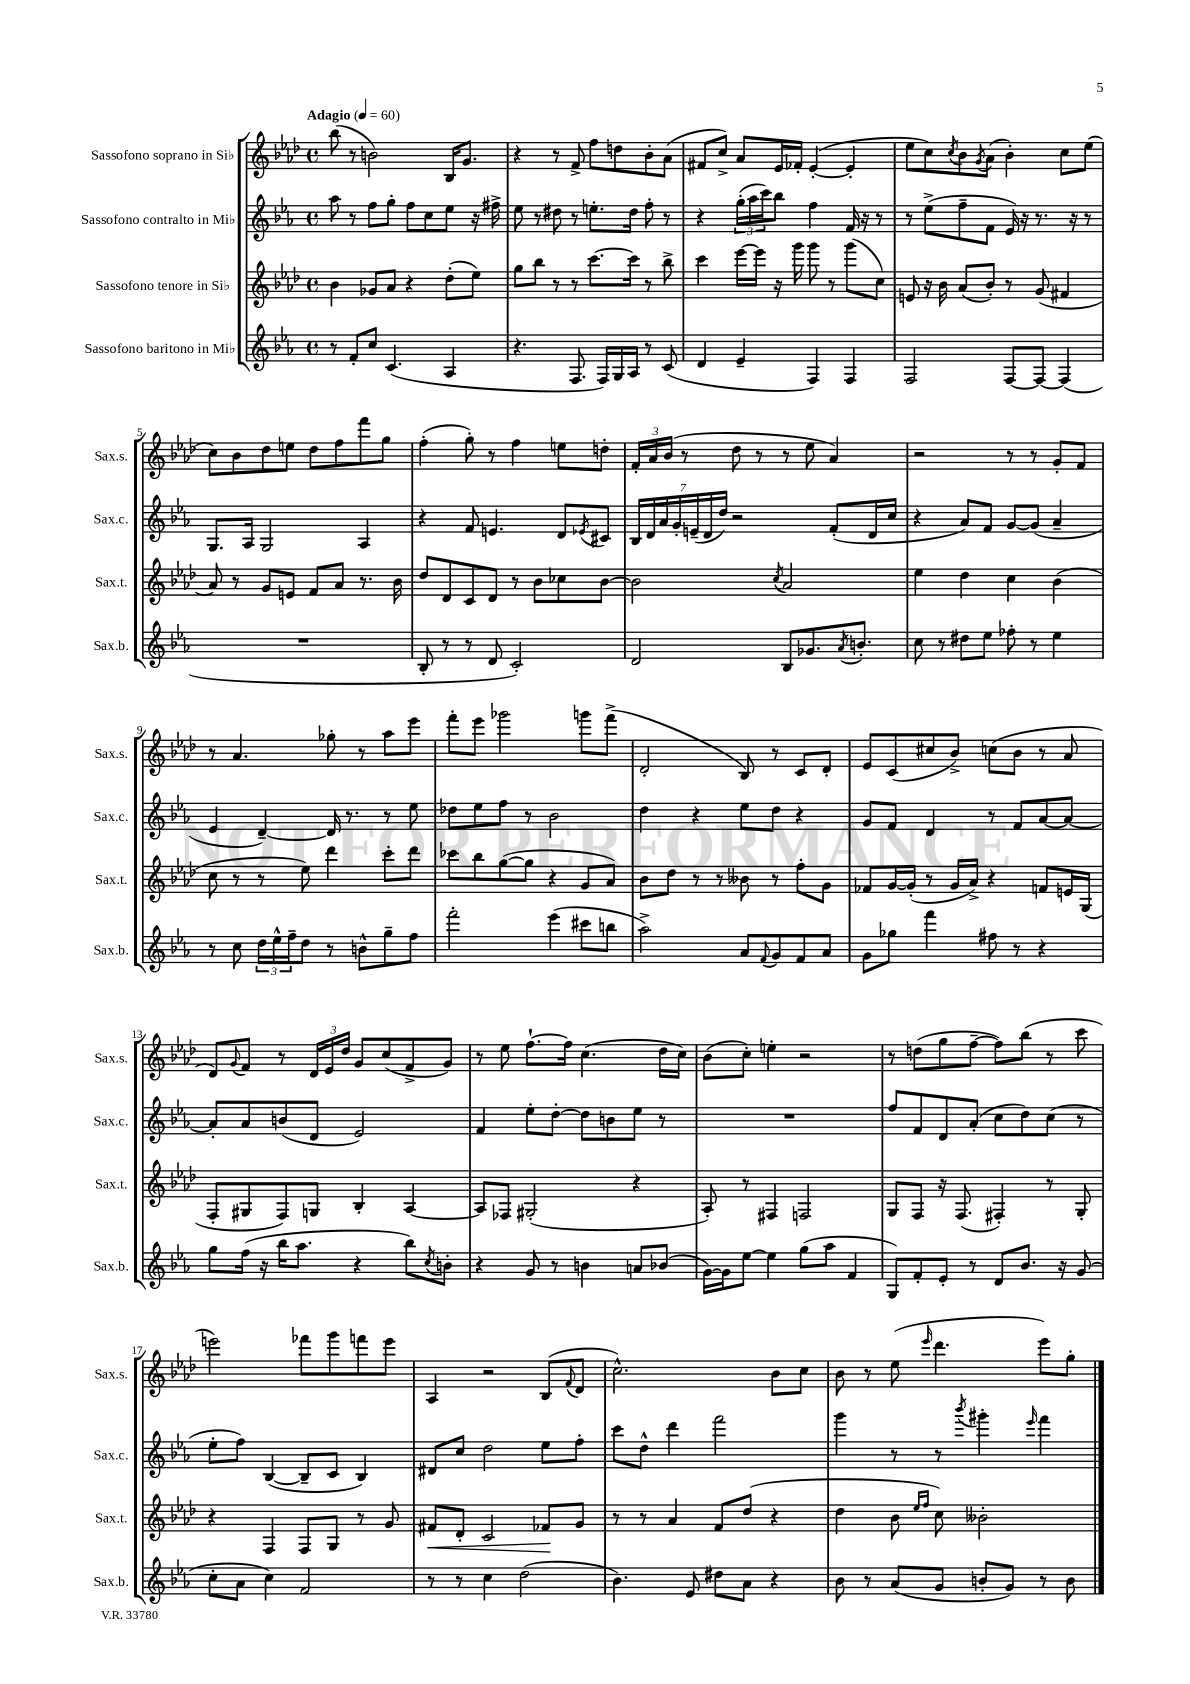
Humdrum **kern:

**kern	**kern	**dynam	**kern	**kern
*part4	*part3	*part3	*part2	*part1
*staff4	*staff3	*staff3	*staff2	*staff1
*I"Sassofono baritono in Mi♭	*I"Sassofono tenore in Si♭	*	*I"Sassofono contralto in Mi♭	*I"Sassofono soprano in Si♭
*I'Sax.b.	*I'Sax.t.	*	*I'Sax.c.	*I'Sax.s.
*clefG2	*clefG2	*	*clefG2	*clefG2
*k[b-e-a-]	*k[b-e-a-d-]	*	*k[b-e-a-]	*k[b-e-a-d-]
*M4/4	*M4/4	*	*M4/4	*M4/4
*met(c)	*met(c)	*	*met(c)	*met(c)
*MM60	*MM60	*	*MM60	*MM60
=1	=1	=1	=1	=1
!	!	!	!	!LO:TX:a:B:t=Adagio
8r	4b-\	.	8aa-\	(8bb-\
8f'/L	.	.	8r	8r
8cc/J	8g-X/L	.	8ff\L	2bn\)
(4.c/	8a-/J	.	8gg'\J	.
.	4r	.	8ff\L	.
.	.	.	8cc\	.
4A-/	(8dd-'\L	.	8ee-\J	16B-/KL
.	.	.	.	8.g/J
.	8ee-\J)	.	16r	.
.	.	.	16ff#X^\	.
=2	=2	=2	=2	=2
4.r	8gg\L	.	8ee-\	4r
.	8bb-\J	.	8r	.
.	8r	.	8dd#X\	8r
8.F/	8r	.	8r	8f^/
.	[8.ccc\L	.	8.een'\L	8ff\L
16F/LL)	.	.	.	.
16G/	.	.	.	8ddn\
16A-/JJ	16ccc\Jk]	.	16dd#\Jk	.
8r	8r	.	8ff'\	8b-'\
(8c/	8bb-^\	.	8r	(8a-\J
=3	=3	=3	=3	=3
4d/	4ccc\	.	4r	8f#X/L
.	.	.	.	8cc^/J)
4e-~/	[16eee-\LL	.	(24gg'\LL	8a-/L
.	.	.	24aa-\	.
.	16eee-\JJ]	.	.	.
.	.	.	24ccc\J)	.
.	16r	.	8bb-\J	16e-/L
.	16ggg\	.	.	16f-X'/JJ
4F/)	8ggg\	.	4ff\	([4e-'/
.	8r	.	.	.
4F/	(8ggg\L	.	16f/	4e-'/]
.	.	.	16r	.
.	8cc\J)	.	8r	.
=4	=4	=4	=4	=4
2F/	8en/	.	8r	8ee-\L
.	16r	.	(8ee-^\L	8cc\)
.	16b-\	.	.	.
.	.	.	.	8qcc/
.	(8a-/L	.	8ff~\	8b-\
.	.	.	.	8qg/
.	8b-'/J)	.	8f\J	(8a-\J
[8F/L	8r	.	16e-/)	4b-'\)
.	.	.	16r	.
8F/J_	(8g/	.	8.r	.
(4F/]	4f#X/	.	.	8cc\L
.	.	.	16r	.
.	.	.	8r	(8ee-\J
!!LO:LB:g=z
=5	=5	=5	=5	=5
1r	8a-/)	.	8.G/L	8cc\L)
.	8r	.	.	8b-\
.	.	.	16A-/Jk	.
.	8g/L	.	2G/	8dd-\
.	8en/J	.	.	8een\J
.	8f/L	.	.	8dd-\L
.	8a-/J	.	.	8ff\
.	8.r	.	4A-/	8fff\
.	.	.	.	8gg\J
.	16b-\	.	.	.
=6	=6	=6	=6	=6
8B-'/	8dd-/L	.	4r	(4ff'\
8r	8d-/	.	.	.
8r	8c/	.	8f/	8gg'\)
8d/	8d-/J	.	4.en/	8r
2c'/)	8r	.	.	4ff\
.	8b-\L	.	.	.
.	8cc-X\	.	8d/L	8een\L
.	.	.	8qe-X/	.
.	[8b-\J	.	8c#X/J	8ddn'\J
=7	=7	=7	=7	=7
2d/	2b-\]	.	28B-/LL	24f'/LL
.	.	.	28d/	.
.	.	.	.	24a-/
.	.	.	28a-/	.
.	.	.	.	(24b-/JJ
.	.	.	28g'/	.
.	.	.	.	8r
.	.	.	(28en~/	.
.	.	.	28d/	.
.	.	.	28dd/JJ)	.
.	.	.	2r	8dd-\
.	.	.	.	8r
.	8qcc/	.	.	.
8B-/L	2a-/	.	.	8r
8.g-X/	.	.	.	8ee-\
.	.	.	(8f'/L	4a-/)
8qa-/	.	.	.	.
8.bn'/J	.	.	.	.
.	.	.	16d/L	.
.	.	.	16cc/JJ	.
=8	=8	=8	=8	=8
8cc\	4ee-\	.	4r	2r
8r	.	.	.	.
8dd#X\L	4dd-\	.	8a-/L)	.
8ee-\J	.	.	8f/J	.
8ff-X'\	4cc\	.	[8g/L	8r
8r	.	.	(8g/J]	8r
4ee-\	(4b-\	.	4a-~/	8g'/L
.	.	.	.	8f/J
!!LO:LB:g=z
=9	=9	=9	=9	=9
8r	8cc\	.	4e-/	8r
8cc\	8r	.	.	4.a-/
24dd\LL	8r	.	[4d~/)	.
24ee-^^\	.	.	.	.
24ff~\J	.	.	.	.
8dd\J	8ee-\)	.	.	.
8r	4ddd-\	.	16d/]	8gg-X'\
.	.	.	8.r	.
8bn^^\L	.	.	.	8r
8gg~\	8ccc'\L	.	8r	8aa-\L
8ff\J	8ddd-\J	.	8ee-\	8eee-\J
=10	=10	=10	=10	=10
2fff'\	8ccc-X\L	.	8dd-X\L	8fff'\L
.	8bb-\	.	8ee-\	8eee-\J
.	([8gg\	.	8ff\J	2ggg-X\
.	8gg\J]	.	8r	.
(4eee-\	4r	.	2b-\	.
8ccc#X\L	8g/L	.	.	8gggn\L
8bbn\J	8a-/J)	.	.	(8fff^\J
=11	=11	=11	=11	=11
2aa-^\)	8b-\L	.	4dd\	2d-'/
.	8dd-\J	.	.	.
.	8r	.	4r	.
.	8r	.	.	.
8a-/L	8b--X\	.	8ee-\L	8B-/)
8qqf/	.	.	.	.
8g/	8r	.	8dd\J	8r
8f/	8ff'\L	.	4r	8c/L
8a-/J	8g\J	.	.	8d-'/J
=12	=12	=12	=12	=12
8g\L	8f-X/L	.	8g/L	8e-/L
8gg-X\J	[16g/L	.	8f/J	(8c/
.	(16g'/JJ]	.	.	.
4fff\	8r	.	4d/	8cc#X/
.	16g/LL	.	.	8b-^/J)
.	16a-^/JJ)	.	.	.
8ff#X\	4r	.	8r	(8ccn\L
8r	.	.	8f/L	8b-\J
4r	8fn/L	.	[8a-/	8r
.	16en/L	.	8a-/J_	8a-/
.	(16G/JJ	.	.	.
!!LO:LB:g=z
=13	=13	=13	=13	=13
8gg\L	8F'/L	.	8a-'/L]	8d-/L)
.	.	.	.	8qqg/
(16ff\Jk	8G#X/	.	8a-/	8f/J
16r	.	.	.	.
16bb-\KL	8F/)	.	(8bn/	8r
8.aa-\J	.	.	.	.
.	8Gn/J	.	8d/J	24d-/LL
.	.	.	.	24e-/
.	.	.	.	24dd-/JJ
4r	4B-'/	.	2e-/)	8g/L
.	.	.	.	(8cc/
8bb-\L)	[4A-/	.	.	8f^/
8qcc/	.	.	.	.
8bn'\J	.	.	.	8g/J)
=14	=14	=14	=14	=14
4r	8A-/L]	.	4f/	8r
.	8F-X/J	.	.	8ee-\
8g/	(2G#X'/	.	8ee-'\L	[8.ff`\L
8r	.	.	[8dd'\J	.
.	.	.	.	16ff\Jk]
4bn\	.	.	8dd\L]	(4.cc\
.	.	.	8bn\	.
8an/L	4r	.	8ee-\J	.
(8b-X/J	.	.	8r	16dd-\LL
.	.	.	.	16cc\JJ)
=15	=15	=15	=15	=15
[16g\LL)	8A-'/)	.	1r	(8b-\L
16g\J]	.	.	.	.
[8ee-\J	8r	.	.	8cc'\J)
4ee-\]	4F#X/	.	.	4een'\
(8gg\L	2Fn/	.	.	2r
8aa-\J	.	.	.	.
4f/	.	.	.	.
=16	=16	=16	=16	=16
8G/L)	8G/L	.	8ff/L	8r
8f'/	8F/J	.	8f/	(8ddn\L
8e-'/J	16r	.	8d/	8gg\
.	(8.F/	.	.	.
8r	.	.	(8a-'/J	[8ff~\J
8d/L	4F#X'/)	.	8cc\L	8ff\L])
8.b-/J	.	.	8dd\)	(8bb-\J
.	8r	.	(8cc\J	8r
16r	.	.	.	.
(8g/	8G'/	.	8r	8ccc\
!!LO:LB:g=z
=17	=17	=17	=17	=17
8cc'\L	4r	.	8ee-'\L	2eeen\)
8a-\J	.	.	8ff\J)	.
4cc\)	4F/	.	([4B-/	.
2f/	8F/L	.	8B-~/L]	8fff-X\L
.	8G/J	.	8c/J	8ggg\
.	8r	.	4B-/)	8fffn\
.	8g/	.	.	8eee\J
=18	=18	=18	=18	=18
!	!	!LO:HP:b	!	!
8r	8f#X/L	<	8d#X/L	4A-/
8r	8d-'/J	.	8cc/J	.
4cc\	2c/	.	2dd\	2r
(2dd\	.	.	.	.
.	8f-X/L	.	8ee-\L	(8B-/L
.	.	.	.	8qqf/
.	8g/J	[	8ff'\J	8d-/J
=19	=19	=19	=19	=19
4.b-\)	8r	.	8ccc\L	2.cc^^\)
.	8r	.	8dd^^\J	.
.	4a-/	.	4ddd\	.
8e-/	.	.	.	.
8dd#X\L	8f/L	.	2fff\	.
8a-\J	(8dd-/J	.	.	.
4r	4r	.	.	8b-\L
.	.	.	.	8cc\J
=20	=20	=20	=20	=20
8b-\	4dd-\	.	4ggg\	8b-\
8r	.	.	.	8r
(8a-/L	8b-\	.	8r	(8ee-\
.	16qqee-/LL	.	.	.
.	16qqff/JJ	.	.	16qqeee-/
8g/J	8cc\)	.	8r	4.ddd-\
.	.	.	8qbbb-/	.
8bn'/L	2b--X'\	.	4ggg#X'\	.
8g/J)	.	.	.	.
.	.	.	16qqeee-/	.
8r	.	.	4fff\	8eee-\L)
8b\	.	.	.	8gg'\J
==	==	==	==	==
*-	*-	*-	*-	*-
